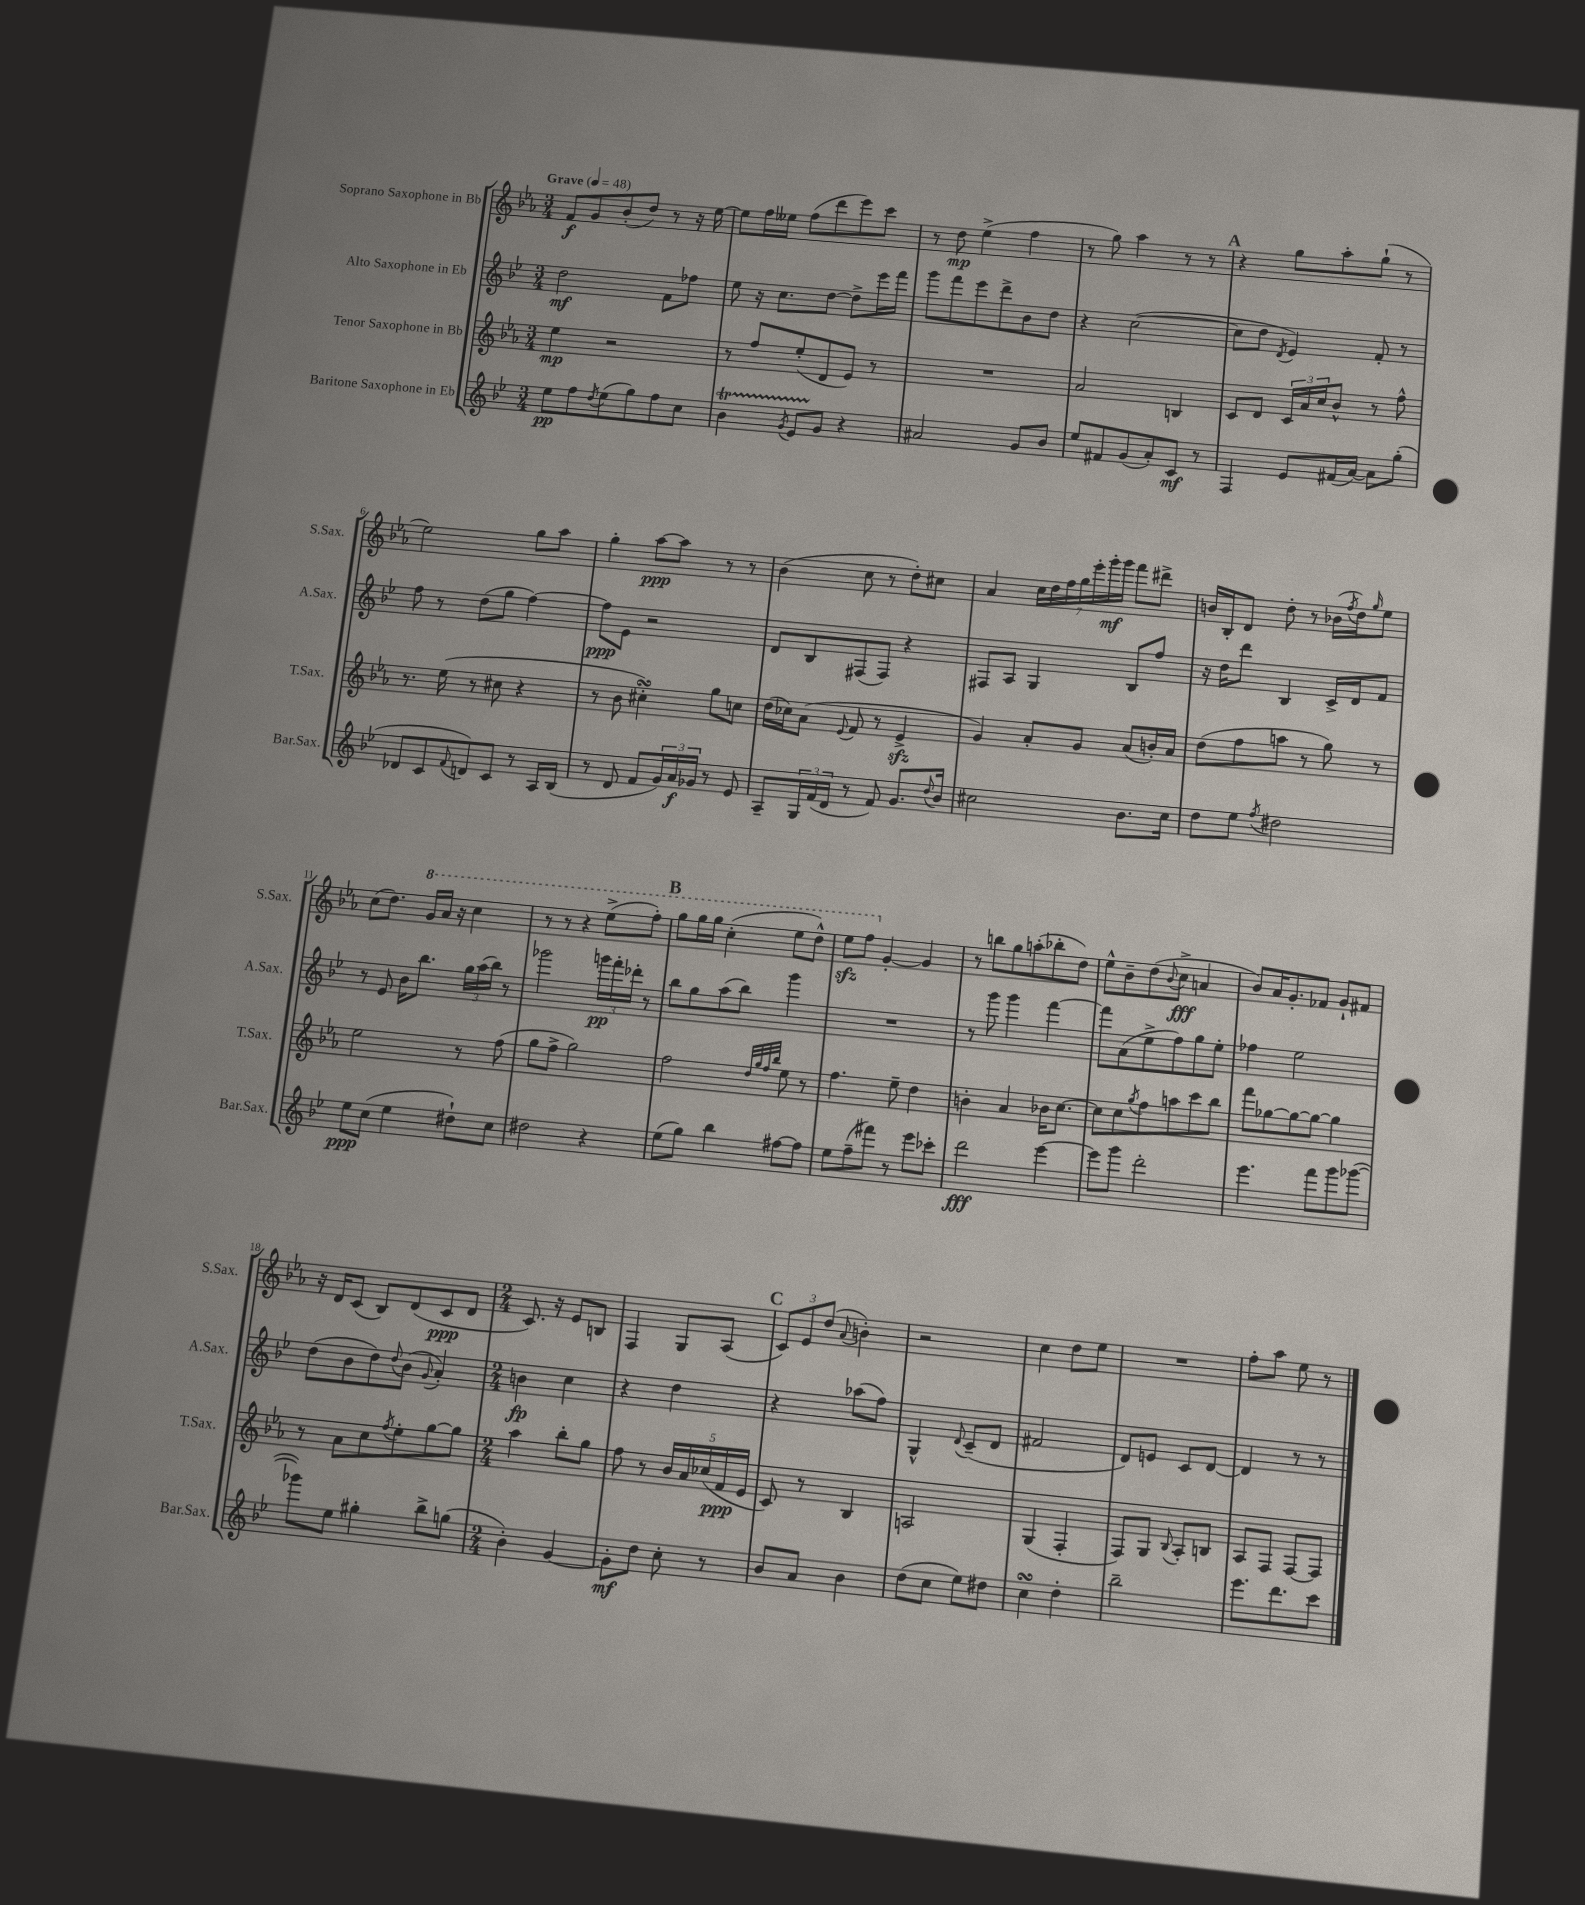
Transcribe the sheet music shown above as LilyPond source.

<<
\new StaffGroup <<
\new Staff = "s0" \with { instrumentName = "Soprano Saxophone in Bb" shortInstrumentName = "S.Sax." } {
    \clef treble \key ees \major \numericTimeSignature \time 3/4 \tempo "Grave" 4 = 48
    f'8\f g'8 bes'8-.( d''8) r8 r16 ees''16~ |
    ees''8 f''16 eeses''16 f''8( d'''8 ees'''8) c'''8 |
    r8 d''8\mp ees''4->( f''4 |
    r8 g''8) aes''4 r8 r8 |
    \mark \markup { \bold "A" } r4 g''8 aes''8-. g''8-!( r8 |
    ees''2) g''8 aes''8 |
    g''4-. aes''8~\ppp aes''8 r8 r8 |
    bes'4( c''8 r8 d''8-.) cis''8 |
    aes'4 \tuplet 7/4 { c''16 d''16 f''16 g''16 ees'''16-. g'''16-.\mf g'''16 } f'''8 dis'''8-> |
    b'16 bes16-. d'8 d''8-. r8 bes'16( \acciaccatura { f''8 } d''16) \grace { g''16 } ees''8 |
    c''8( d''8.) \ottava #1 g''16 aes''16 r16 c'''4 |
    r8 r8 r4 ees'''8->( f'''8-.) |
    \mark \markup { \bold "B" } g'''8 g'''16 g'''16 c'''4-.( ees'''8 d'''8-^) |
    ees'''8\sfz f'''8 \ottava #0 g'4~-. g'4 |
    r8 b''8 g''8 a''8-.( bes''8-. d''8) |
    ees''8-^ bes'8-- d''8( \appoggiatura { bes'8 } c''8->\fff a'4 |
    bes'8) aes'16 g'8.-. fes'8 g'8-! fis'8 |
    r16 d'16 c'8( bes8) d'8( c'8\ppp d'8 |
    \numericTimeSignature \time 2/4 c'8.) r16 ees'8 b8 |
    f4 g8 aes8( |
    \mark \markup { \bold "C" } \tuplet 3/2 { c'8) ees'8 d''8( } \appoggiatura { aes'8 } b'4-.) |
    r2 |
    c''4 d''8 ees''8 |
    R2 |
    f''8-. aes''8 ees''8 r8 \bar "|." |
}
\new Staff = "s1" \with { instrumentName = "Alto Saxophone in Eb" shortInstrumentName = "A.Sax." } {
    \clef treble \key bes \major \numericTimeSignature \time 3/4
    d''2\mf f'8 fes''8 |
    ees''8 r16 c''8. d''8~ d''8-> ees'''16 f'''16 |
    g'''8 f'''8 ees'''8 d'''8-> bes'8 d''8 |
    r4 c''2~( |
    \mark \markup { \bold "A" } c''8 d''8 \acciaccatura { d'8 } ees'4) f'8-. r8 |
    f''8 r8 d''8( g''8 f''4~) |
    f''8\ppp ees'8 r2 |
    d'8 bes8 fis8( fis8) r4 |
    fis8 a8 g4 bes8 f''8 |
    r16 d''16 d'''8 bes4 c'16-> d'16 f'8 |
    r8 ees'8 bes'16 bes''8. \tuplet 3/2 { g''16 a''16( bes''16) } r8 |
    ges'''2 \tuplet 3/2 { g'''16\pp f'''16-. des'''16-. } r8 |
    \mark \markup { \bold "B" } bes''8 g''8 a''8( bes''8) g'''4 |
    R2. |
    r8 g'''8 g'''4 f'''4~ |
    f'''8 a'8( ees''8-> f''8) g''8 ees''8-. |
    fes''4 ees''2 |
    d''8( bes'8 d''8) \appoggiatura { d''8 } bes'8( \appoggiatura { g'8 } a'4-.) |
    \numericTimeSignature \time 2/4 b'4\fp c''4 |
    r4 d''4 |
    \mark \markup { \bold "C" } r4 aes''8( f''8) |
    g4-^ \appoggiatura { d'8 } c'8--( d'8 |
    fis'2 |
    d'8) e'8 c'8 d'8~ |
    d'4 r8 r8 \bar "|." |
}
\new Staff = "s2" \with { instrumentName = "Tenor Saxophone in Bb" shortInstrumentName = "T.Sax." } {
    \clef treble \key ees \major \numericTimeSignature \time 3/4
    ees''4\mp r2 |
    r8 f''8 ees''8-.( d'8 ees'8) r8 |
    R2. |
    aes'2 b4 |
    \mark \markup { \bold "A" } c'8 d'8 \tuplet 3/2 { c'16 aes'16 c''16 } bes'8-^ r8 f''8-^ |
    r8. ees''16( r8 cis''8 r4 |
    r8 bes'8 cis''4-.\turn) g''8 c''8 |
    d''16( ces''16) aes'8( \appoggiatura { ees'8 } f'8 r8 ees'4->\sfz |
    g'4) aes'8-. g'8 aes'8( b'16-.) aes'16 |
    d''8( f''8 a''8 r8 g''8) r8 |
    ees''2 r8 f''8( |
    g''8 f''8-> g''2) |
    \mark \markup { \bold "B" } f''2 \grace { d''32 g''32 f''32 bes''32 } ees''8 r8 |
    f''4. ees''8-- d''4 |
    b'4-. aes'4 bes'16 c''8.~ |
    c''8 c''8 \acciaccatura { g''8 } f''8 a''8 c'''8 bes''8 |
    f'''8 ges''8~ ges''8~ ges''8~ ges''4 |
    r8 aes'8 c''8 \acciaccatura { f''8 } ees''8-. g''8~ g''8 |
    \numericTimeSignature \time 2/4 aes''4 bes''8-. g''8 |
    f''8 r8 \tuplet 5/4 { bes'16 aes'16 ces''16( f'16\ppp ees'16 } |
    \mark \markup { \bold "C" } c'8) r8 bes4 |
    a2 |
    g4( f4-. |
    f8) g8 \appoggiatura { bes8 } aes8-. b8 |
    aes8 f8 f8~ f8 \bar "|." |
}
\new Staff = "s3" \with { instrumentName = "Baritone Saxophone in Eb" shortInstrumentName = "Bar.Sax." } {
    \clef treble \key bes \major \numericTimeSignature \time 3/4
    ees''8\pp f''8 \acciaccatura { d''8 } ees''8( g''8) f''8 c''8 |
    bes'4\startTrillSpan \acciaccatura { g'8 } ees'8 g'8\stopTrillSpan r4 |
    ais'2 g'8 bes'8 |
    ees''8 fis'8 g'8( a'8-.) c'8\mf r8 |
    \mark \markup { \bold "A" } f4 ees'8 fis'16( a'16~) a'8 g''8-.( |
    des'8 c'8 \appoggiatura { f'8 } d'8) c'8 r8 a16 bes16( |
    r8 d'8 f'8 \tuplet 3/2 { g'16) a'16\f ges'16 } r8 ees'8 |
    a8-- \tuplet 3/2 { g16 f'16( d'16 } r8 f'8) g'8. \appoggiatura { d''8 } bes'16 |
    cis''2 bes'8. cis''16 |
    d''8 ees''8 \acciaccatura { f''8 } dis''2 |
    ees''8\ppp c''8( ees''4 dis''8-!) c''8 |
    dis''2 r4 |
    \mark \markup { \bold "B" } ees''8( g''8) bes''4 fis''8~ fis''8 |
    ees''8 f''8--( fis'''8) r8 ees'''8 ces'''8-. |
    d'''2\fff ees'''4~ |
    ees'''8 g'''8 d'''2-. |
    ees'''4. f'''8 g'''8 ges'''8~( |
    ges'''8) ees''8 gis''4-. bes''8-> g''8( |
    \numericTimeSignature \time 2/4 bes'4-.) g'4~ |
    g'8-.\mf d''8 c''8-. r8 |
    \mark \markup { \bold "C" } bes'8 a'8 bes'4 |
    d''8( c''8 ees''8) dis''8 |
    c''4\turn d''4-. |
    bes''2-- |
    ees'''8. d'''8. c'''8 \bar "|." |
}
>>
>>
